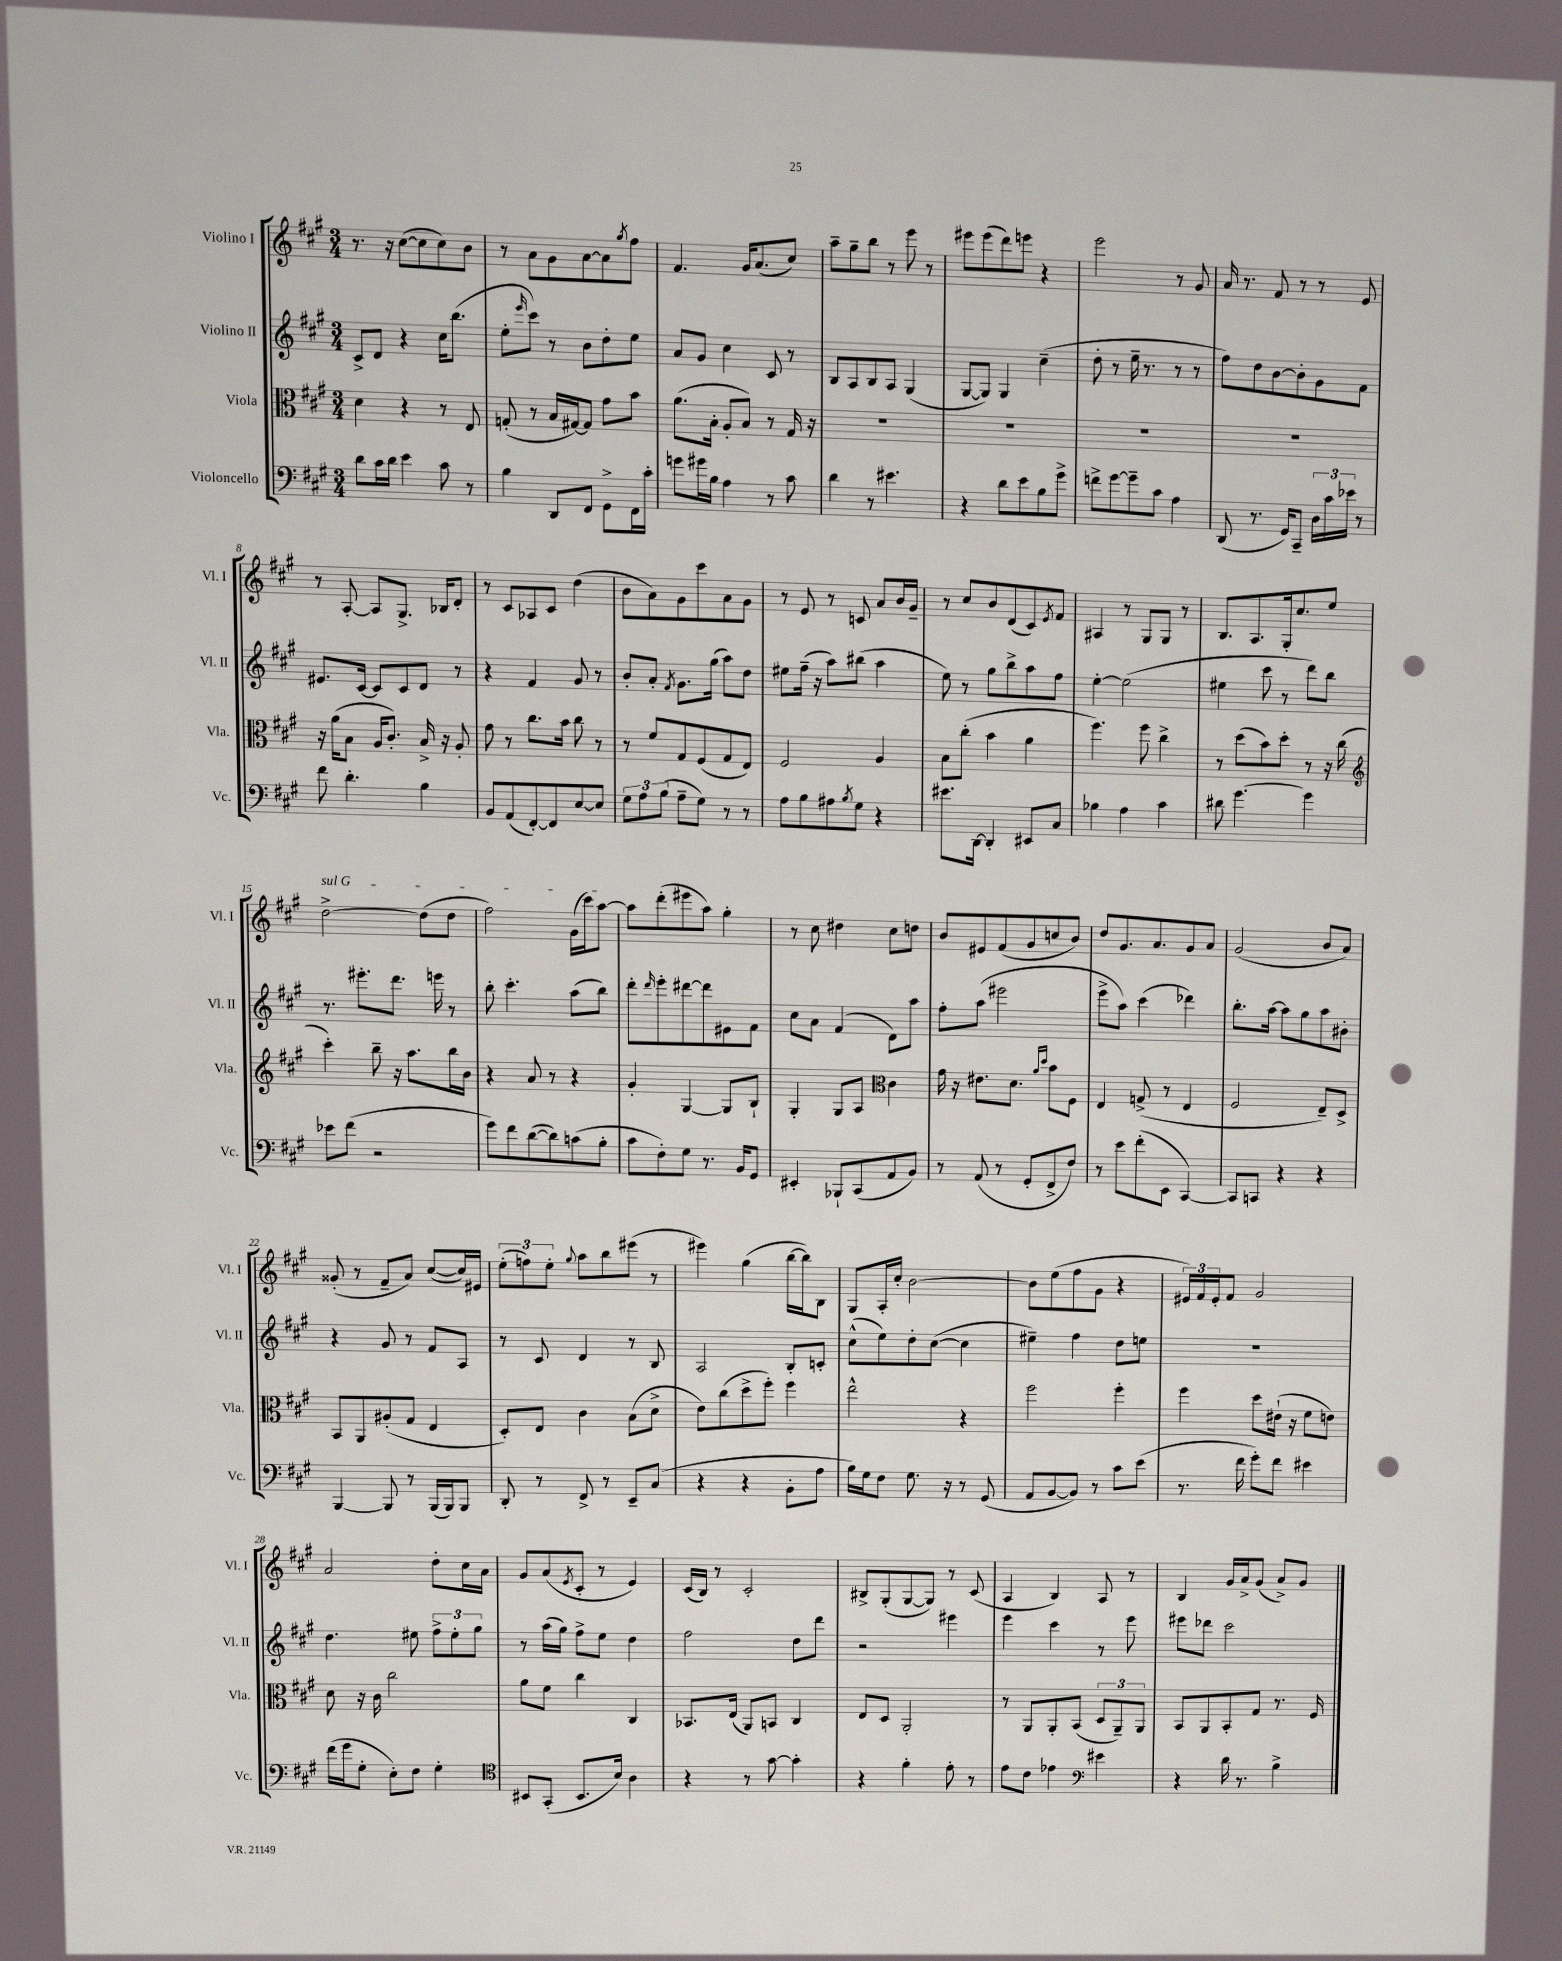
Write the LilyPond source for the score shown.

<<
\new StaffGroup <<
\new Staff = "s0" \with { instrumentName = "Violino I" shortInstrumentName = "Vl. I" } {
    \clef treble \key a \major \numericTimeSignature \time 3/4
    r8. r16 cis''8~( cis''8 cis''8) b'8 |
    r8 a'8 gis'8 a'8~ a'8 \acciaccatura { gis''8 } fis''8 |
    fis'4. gis'16 a'8.( cis''8) |
    a''8-- gis''8-- b''8 r8 e'''8 r8 |
    eis'''8 eis'''8( d'''8) e'''8 r4 |
    e'''2 r8 gis'8 |
    a'16 r8. fis'8 r8 r8 e'8 |
    r8 a8~-. a8 gis8.-> bes16 d'8-. |
    r8 cis'8 aes8 cis'8 d''4( |
    b'8 a'8) gis'8 cis'''8 a'8 gis'8 |
    r8 e'8 r8 c'8 a'8 b'16 gis'16-- |
    r8 cis''8 b'8 d'8( cis'8) \acciaccatura { e'8 } fis'8 |
    ais4 r8 gis8 gis8 r8 |
    b8. a8. gis16-. cis''8. e''8 |
    \once \override TextSpanner.bound-details.left.text = \markup { \italic "sul G" } d''2~->\startTextSpan d''8( d''8 |
    fis''2) gis'16( cis'''16) a''8~\stopTextSpan |
    a''8 d'''8-.( eis'''8 a''8) gis''4-. |
    r8 cis''8 dis''4 cis''8 d''8 |
    b'8 eis'8 fis'8( gis'8 c''8 b'8) |
    d''8 gis'8. a'8. gis'8 a'8 |
    gis'2( b'8 a'8) |
    gisis'8-.( r8 fis'8-- a'8) cis''8~( cis''16) eis'16 |
    \tuplet 3/2 { e''8-.( f''8) e''8-. } \appoggiatura { gis''8 } a''8 b''8 eis'''8( r8 |
    eis'''4) gis''4( b''16~ b''16) b8 |
    gis8 a16-. cis''16-. b'2~ |
    b'8 e''8( fis''8 gis'8 r4 |
    \tuplet 3/2 { eis'16) fis'16 eis'16-. } fis'8 gis'2 |
    a'2 d''8-. cis''16 a'16 |
    gis'8 a'8( \acciaccatura { e'8 } cis'8-. r8 e'4) |
    cis'16( b16) r8 cis'2-. |
    bis8-> gis8-.( gis8~ gis8) r8 cis'8( |
    a4 b4) a8 r8 |
    b4 gis'16 a'16-> gis'8( a'8->) gis'8 \bar "|." |
}
\new Staff = "s1" \with { instrumentName = "Violino II" shortInstrumentName = "Vl. II" } {
    \clef treble \key a \major \numericTimeSignature \time 3/4
    cis'8-> d'8 r4 cis''16 b''8.( |
    e''8-. \grace { e'''16 } cis'''8) r8 b'8 d''8-. e''8 |
    a'8 gis'8 cis''4 cis'8 r8 |
    b8 a8 b8 a8 gis4( |
    gis8~ gis8) gis4 cis''4--( |
    d''8-. r8 e''16-- r8. r8 r8 |
    fis''8) d''8 b'8~ b'8-. gis'8 fis'8 |
    eis'8. cis'16~ cis'8 cis'8 d'8 r8 |
    r4 fis'4 gis'8 r8 |
    b'8-. a'8-. \acciaccatura { fis'8 } gis'8. gis''16( a''8) d''8 |
    eis''8 fis''16--( r16 a''8) bis''8( a''4 |
    e''8) r8 gis''8 b''8-> a''8 fis''8 |
    e''4~-. e''2( |
    eis''4 cis'''8 r8 d'''8) b''8 |
    r8. eis'''8.-. d'''8. e'''16 r8 |
    b''8-. cis'''4.-. a''8( b''8) |
    d'''8-. \grace { d'''16 } e'''8-. dis'''8~ dis'''8 eis'8 fis'8 |
    cis''8 a'8 fis'4( d'8) a''8 |
    fis''8-. a''8( eis'''2 |
    e'''8-> a''8) cis'''4( des'''4) |
    b''8.-. a''16~ a''8 gis''8 a''8 bis'8-. |
    r4 gis'8 r8 fis'8 a8 |
    r8 cis'8 d'4 r8 b8 |
    a2 b8-. c'8-. |
    cis''8-^( e''8) d''8-. cis''8~( cis''4 |
    eis''4--) fis''4 d''8 e''8 |
    R2. |
    d''4. eis''8 \tuplet 3/2 { fis''8-> eis''8-. gis''8 } |
    r8 a''16( gis''16) fis''8-> e''8 d''4 |
    fis''2 d''8 d'''8 |
    r2 eis'''4 |
    e'''4 cis'''4 r8 e'''8 |
    eis'''8 des'''8 cis'''2 \bar "|." |
}
\new Staff = "s2" \with { instrumentName = "Viola" shortInstrumentName = "Vla." } {
    \clef alto \key a \major \numericTimeSignature \time 3/4
    d'4 r4 r8 e8 |
    g8-.( r8 b16 gis16~) gis8 gis'8 b'8 |
    a'8.( b16-. a8-. b8) r8 gis16 r16 |
    R2. |
    R2. |
    R2. |
    R2. |
    r16 a'16( b8 a16 cis'8.-.) b16-> r16 a8-. |
    gis'8 r8 cis''8. b'16 cis''8 r8 |
    r8 fis'8 gis8 fis8( gis8 e8) |
    fis2 a4 |
    b8 cis''8-.( b'4 a'4 |
    fis''4.) fis''8 cis''4-> |
    r8 d''8( b'8) d''8-. r8 r16 cis''16( |
    \clef treble cis'''4-.) b''8-- r16 a''8. b''16 b'16 |
    r4 a'8 r8 r4 |
    gis'4-. gis4~ gis8 b8-! |
    gis4-. gis8 a8 \clef alto cis'4 |
    gis'16 r16 eis'8. d'8. \grace { a'16 d''16 } b'8 fis8 |
    e4 g8->( r8 e4 |
    fis2 e8--) d8-> |
    b,8 a,8 ais8-.( gis8 e4 |
    d8-.) e8 cis'4 b8( d'8-> |
    e'8) cis''8( d''8-> fis''8-.) fis''4 |
    e''2-^ r4 |
    fis''2 fis''4-. |
    fis''4 d''8 eis'16-!( r16 fis'8 e'8) |
    d'8 r16 cis'16 cis''2 |
    a'8 fis'8 cis''4 cis4 |
    bes,8. e16( a,8) b,8 cis4 |
    e8 d8 a,2-. |
    r8 a,8 a,8-. b,8( \tuplet 3/2 { d8 a,8--) a,8 } |
    b,8 a,8 b,8-. gis8 r8. fis16 \bar "|." |
}
\new Staff = "s3" \with { instrumentName = "Violoncello" shortInstrumentName = "Vc." } {
    \clef bass \key a \major \numericTimeSignature \time 3/4
    d'8 cis'16 d'16 e'4 cis'8 r8 |
    b4 d,8 fis,8 gis,8-> fis,16 cis'16-. |
    g'8 gis'16 b16 a4 r8 cis'8 |
    d'4 r8 eis'4. |
    r4 d'8 e'8 b8 gis'8-> |
    f'8-> gis'8~ gis'8-- cis'8 a4 |
    d,8( r8. gis,16) cis,8-- \tuplet 3/2 { d16 cis'16 ees'16 } r8 |
    fis'8 d'4.-. b4 |
    b,8 a,8( fis,8~-.) fis,8 e8~ e8 |
    \tuplet 3/2 { gis8 a8 b8( } a8-- gis8) r8 r8 |
    a8 b8 ais8 \acciaccatura { b8 } gis8 r4 |
    eis'8. d,16~ d,4-. eis,8 cis8 |
    bes4 a4 cis'4 |
    dis'8 gis'4.~ gis'4 |
    ees'8 fis'8( r2 |
    gis'8) fis'8 d'8~( d'8) c'8( b8-. |
    cis'8 fis8-.) gis8 r8. b,16 gis,8 |
    eis,4-. bes,,8-! cis,8( a,8 b,8) |
    r8 a,8( r8 gis,8-. fis,8-> fis8) |
    r8 e'8 fis'8-.( e,8 cis,4~) |
    cis,8 c,8 r4 r4 |
    b,,4~ b,,8 r8 b,,16( b,,16) b,,8 |
    d,8-. r8 fis,8-> r8 e,8-- cis8( |
    r4 r4 b,8-. a8 |
    b16) gis16 fis8 gis8. r16 r8 gis,8( |
    a,8 b,8~ b,8) r8 cis'8 e'8( |
    r8. fis'16 gis'8-.) fis'8 eis'4 |
    fis'16( gis'16 gis8-. e8-.) fis8 gis4-. |
    \clef tenor bis,8 gis,8-.( bis,8. b16) a4 |
    r4 r8 gis'8~ gis'4-. |
    r4 fis'4-. e'8-. r8 |
    e'8 cis'8 ees'4 \clef bass eis'4 |
    r4 d'16 r8. b4-> \bar "|." |
}
>>
>>
